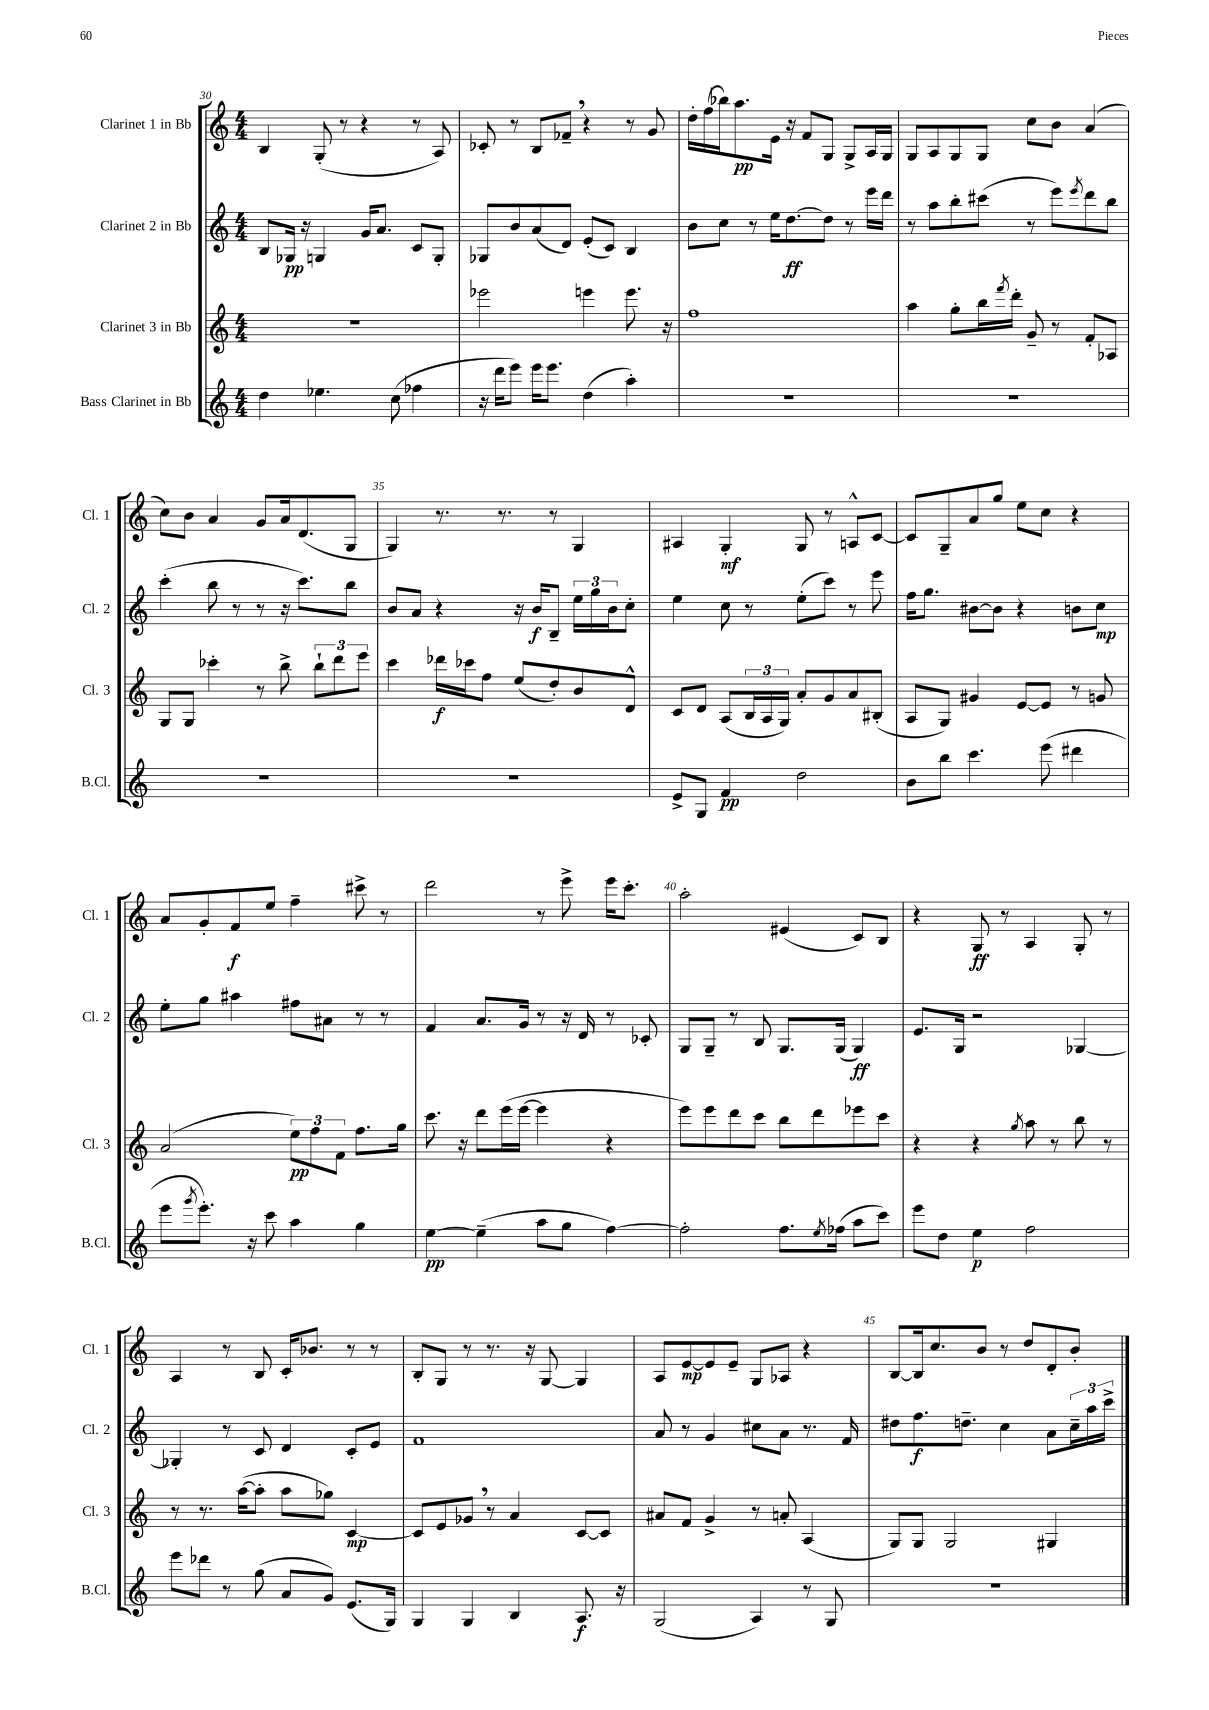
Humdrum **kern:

**kern	**dynam	**kern	**dynam	**kern	**dynam	**kern	**dynam
*part4	*part4	*part3	*part3	*part2	*part2	*part1	*part1
*staff4	*staff4	*staff3	*staff3	*staff2	*staff2	*staff1	*staff1
*I"Bass Clarinet in Bb	*	*I"Clarinet 3 in Bb	*	*I"Clarinet 2 in Bb	*	*I"Clarinet 1 in Bb	*
*I'B.Cl.	*	*I'Cl. 3	*	*I'Cl. 2	*	*I'Cl. 1	*
*clefG2	*	*clefG2	*	*clefG2	*	*clefG2	*
*k[]	*	*k[]	*	*k[]	*	*k[]	*
*M4/4	*	*M4/4	*	*M4/4	*	*M4/4	*
=30	=30	=30	=30	=30	=30	=30	=30
4dd\	.	1r	.	8B/L	.	4B/	.
.	.	.	.	16G-X/Jk	pp	.	.
.	.	.	.	16r	.	.	.
4.ee-X\	.	.	.	4Gn/	.	(8G'/	.
.	.	.	.	.	.	8r	.
.	.	.	.	16g/KL	.	4r	.
.	.	.	.	8.a/J	.	.	.
(8cc\	.	.	.	.	.	.	.
4ff-X\	.	.	.	8c/L	.	8r	.
.	.	.	.	8G'/J	.	8A/)	.
=31	=31	=31	=31	=31	=31	=31	=31
16r	.	2eee-X\	.	8G-X/L	.	8c-X'/	.
16ddd\KL	.	.	.	.	.	.	.
8eee\J)	.	.	.	8b/	.	8r	.
16eee\KL	.	.	.	(8a/	.	8B/L	.
8.eee\J	.	.	.	.	.	.	.
.	.	.	.	8d/J)	.	8f-X~,/J	.
(4dd\	.	4eeen\	.	(8e'/L	.	4r	.
.	.	.	.	8c/J)	.	.	.
4aa'\)	.	8.eee\	.	4B/	.	8r	.
.	.	.	.	.	.	8g/	.
.	.	16r	.	.	.	.	.
=32	=32	=32	=32	=32	=32	=32	=32
1r	.	1ff	.	8b\L	.	16dd'\LL	.
.	.	.	.	.	.	(16ff\	.
.	.	.	.	8cc\J	.	16bb-X\J)	.
.	.	.	.	.	.	8.aa\	pp
.	.	.	.	8r	.	.	.
.	.	.	.	16ee\KL	.	16e\Jk	.
.	.	.	.	[8.dd\	ff	16r	.
.	.	.	.	.	.	8f/L	.
.	.	.	.	8dd\J]	.	8G/J	.
.	.	.	.	8r	.	8G^/L	.
.	.	.	.	16eee\LL	.	16A/L	.
.	.	.	.	16ddd\JJ	.	16G/JJ	.
=33	=33	=33	=33	=33	=33	=33	=33
1r	.	4aa\	.	8r	.	8G/L	.
.	.	.	.	8aa\L	.	8A/	.
.	.	8gg'\L	.	8bb'\	.	8G/	.
.	.	16bb\L	.	(8ccc#X\J	.	8G/J	.
.	.	8qfff/	.	.	.	.	.
.	.	16ddd'\JJ	.	.	.	.	.
.	.	8g~/	.	8r	.	8cc\L	.
.	.	8r	.	8eee\L)	.	8b\J	.
.	.	.	.	8qeee/	.	.	.
.	.	8f'/L	.	8ddd\	.	(4a/	.
.	.	8A-X/J	.	8bb\J	.	.	.
!!LO:LB:g=z
=34	=34	=34	=34	=34	=34	=34	=34
1r	.	8G/L	.	(4ccc'\	.	8cc\L)	.
.	.	8G/J	.	.	.	8b\J	.
.	.	4ccc-X'\	.	8bb\	.	4a/	.
.	.	.	.	8r	.	.	.
.	.	8r	.	8r	.	8g/L	.
.	.	8bb^\	.	16r	.	16a/k	.
.	.	.	.	8.ccc\L)	.	(8.d/	.
.	.	12bb`\L	.	.	.	.	.
.	.	12ddd\	.	.	.	.	.
.	.	.	.	8bb\J	.	8G/J	.
.	.	12eee\J	.	.	.	.	.
=35	=35	=35	=35	=35	=35	=35	=35
1r	.	4ccc\	.	8b/L	.	4G/)	.
.	.	.	.	8a/J	.	.	.
.	.	16ddd-X\LL	f	4r	.	8.r	.
.	.	16ccc-X\J	.	.	.	.	.
.	.	8ff\J	.	.	.	.	.
.	.	.	.	.	.	8.r	.
.	.	(8ee/L	.	16r	.	.	.
.	.	.	.	16b/KL	f	.	.
.	.	8dd'/)	.	8B~/J	.	8r	.
.	.	8b/	.	24ee\LL	.	4G/	.
.	.	.	.	24gg\	.	.	.
.	.	.	.	24b\J	.	.	.
.	.	8d^^/J	.	8cc'\J	.	.	.
=36	=36	=36	=36	=36	=36	=36	=36
8e^/L	.	8c/L	.	4ee\	.	4A#X/	.
8G/J	.	8d/J	.	.	.	.	.
4f/	pp	(8A/L	.	8cc\	.	4G'/	mf
.	.	24B/L	.	8r	.	.	.
.	.	24A/	.	.	.	.	.
.	.	24G/JJ)	.	.	.	.	.
2dd\	.	8a'/L	.	(8ee'\L	.	8G/	.
.	.	8g/	.	8ccc\J)	.	8r	.
.	.	8a/	.	8r	.	8An^^/L	.
.	.	(8B#X'/J	.	8eee\	.	[8c/J	.
=37	=37	=37	=37	=37	=37	=37	=37
8b\L	.	8A/L	.	16ff\KL	.	8c/L]	.
.	.	.	.	8.gg\J	.	.	.
8bb\J	.	8G/J)	.	.	.	8G~/	.
4.ccc\	.	4g#X/	.	[8b#X\L	.	8a/	.
.	.	.	.	8b#\J]	.	8gg/J	.
.	.	[8e/L	.	4r	.	8ee\L	.
(8eee\	.	8e/J]	.	.	.	8cc\J	.
4ddd#X\	.	8r	.	8bn\L	.	4r	.
.	.	8gn/	.	8cc\J	mp	.	.
!!LO:LB:g=z
=38	=38	=38	=38	=38	=38	=38	=38
8eee\L	.	(2a/	.	8ee'\L	.	8a/L	.
8qggg/	.	.	.	.	.	.	.
8.eee'\J)	.	.	.	8gg\J	.	8g'/	.
.	.	.	.	4aa#X\	.	8f/	f
16r	.	.	.	.	.	.	.
8ccc\	.	.	.	.	.	8ee/J	.
4aa\	.	12ee\L)	pp	8ff#X\L	.	4ff~\	.
.	.	12ff\	.	.	.	.	.
.	.	.	.	8a#X\J	.	.	.
.	.	12f\J	.	.	.	.	.
4gg\	.	8.ff\L	.	8r	.	8ccc#X^\	.
.	.	.	.	8r	.	8r	.
.	.	16gg\Jk	.	.	.	.	.
=39	=39	=39	=39	=39	=39	=39	=39
[4ee\	pp	8.ccc\	.	4f/	.	2ddd\	.
.	.	16r	.	.	.	.	.
(4ee~\]	.	8ddd\L	.	8.a/L	.	.	.
.	.	(16eee\L	.	.	.	.	.
.	.	[16eee\JJ	.	16g/Jk	.	.	.
8aa\L	.	4eee\]	.	8r	.	8r	.
8gg\J	.	.	.	16r	.	8eee^\	.
.	.	.	.	16d/	.	.	.
[4ff\)	.	4r	.	8r	.	16eee\KL	.
.	.	.	.	.	.	8.ccc'\J	.
.	.	.	.	8c-X'/	.	.	.
=40	=40	=40	=40	=40	=40	=40	=40
2ff'\]	.	8eee\L)	.	8G/L	.	2aa'\	.
.	.	8eee\	.	8G~/J	.	.	.
.	.	8ddd\	.	8r	.	.	.
.	.	8ccc\J	.	8B/	.	.	.
8.ff\L	.	8bb\L	.	8.G/L	.	(4e#X/	.
.	.	8ddd\	.	.	.	.	.
8qee/	.	.	.	.	.	.	.
(16ff-X\Jk	.	.	.	(16G/Jk	.	.	.
8aa\L	.	8eee-X\	.	4G/)	ff	8c/L)	.
8ccc\J)	.	8ccc\J	.	.	.	8B/J	.
=41	=41	=41	=41	=41	=41	=41	=41
8eee\L	.	4r	.	8.e/L	.	4r	.
8dd\J	.	.	.	.	.	.	.
.	.	.	.	16G/Jk	.	.	.
4ee\	p	4r	.	2r	.	8G/	ff
.	.	.	.	.	.	8r	.
.	.	8qgg/	.	.	.	.	.
2ff\	.	8aa\	.	.	.	4A/	.
.	.	8r	.	.	.	.	.
.	.	8bb\	.	[4G-X/	.	8G'/	.
.	.	8r	.	.	.	8r	.
!!LO:LB:g=z
=42	=42	=42	=42	=42	=42	=42	=42
8eee\L	.	8r	.	4G-X'/]	.	4A/	.
8ddd-X\J	.	8.r	.	.	.	.	.
8r	.	.	.	8r	.	8r	.
.	.	([16aa\KL	.	.	.	.	.
(8gg\	.	8aa'\J]	.	8c/	.	8B/	.
8a/L	.	8aa\L	.	4d/	.	16c'/KL	.
.	.	.	.	.	.	8.b-X/J	.
8g/J)	.	8gg-X\J)	.	.	.	.	.
(8.e/L	.	[4c/	mp	8c'/L	.	8r	.
.	.	.	.	8e/J	.	8r	.
16G/Jk)	.	.	.	.	.	.	.
=43	=43	=43	=43	=43	=43	=43	=43
4G/	.	8c/L]	.	1f	.	8B'/L	.
.	.	8e/	.	.	.	8G/J	.
4G/	.	8g-X,/J	.	.	.	8r	.
.	.	8r	.	.	.	8.r	.
4B/	.	4a/	.	.	.	.	.
.	.	.	.	.	.	16r	.
.	.	.	.	.	.	[8G/	.
8.A/	f	[8c/L	.	.	.	4G/]	.
.	.	8c/J]	.	.	.	.	.
16r	.	.	.	.	.	.	.
=44	=44	=44	=44	=44	=44	=44	=44
(2G/	.	8a#X/L	.	8a/	.	8A/L	.
.	.	8f/J	.	8r	.	[8e/	mp
.	.	4g^/	.	4g/	.	8e/]	.
.	.	.	.	.	.	8e~/J	.
4A/)	.	8r	.	8cc#X\L	.	8G/L	.
.	.	8an'/	.	8a\J	.	8A-X/J	.
8r	.	(4A/	.	8.r	.	4r	.
8G/	.	.	.	.	.	.	.
.	.	.	.	16f/	.	.	.
=45	=45	=45	=45	=45	=45	=45	=45
1r	.	8G/L)	.	8dd#X\L	.	[8B/L	.
.	.	8G/J	.	8.ff\	f	16B/k]	.
.	.	.	.	.	.	8.cc/	.
.	.	2G/	.	.	.	.	.
.	.	.	.	8.ddn~\J	.	.	.
.	.	.	.	.	.	8b/J	.
.	.	.	.	4cc\	.	8r	.
.	.	.	.	.	.	8dd/L	.
.	.	4G#X/	.	8a\L	.	8d'/	.
.	.	.	.	24cc~\L	.	8b'/J	.
.	.	.	.	24aa\	.	.	.
.	.	.	.	24ccc^\JJ	.	.	.
==	==	==	==	==	==	==	==
*-	*-	*-	*-	*-	*-	*-	*-
